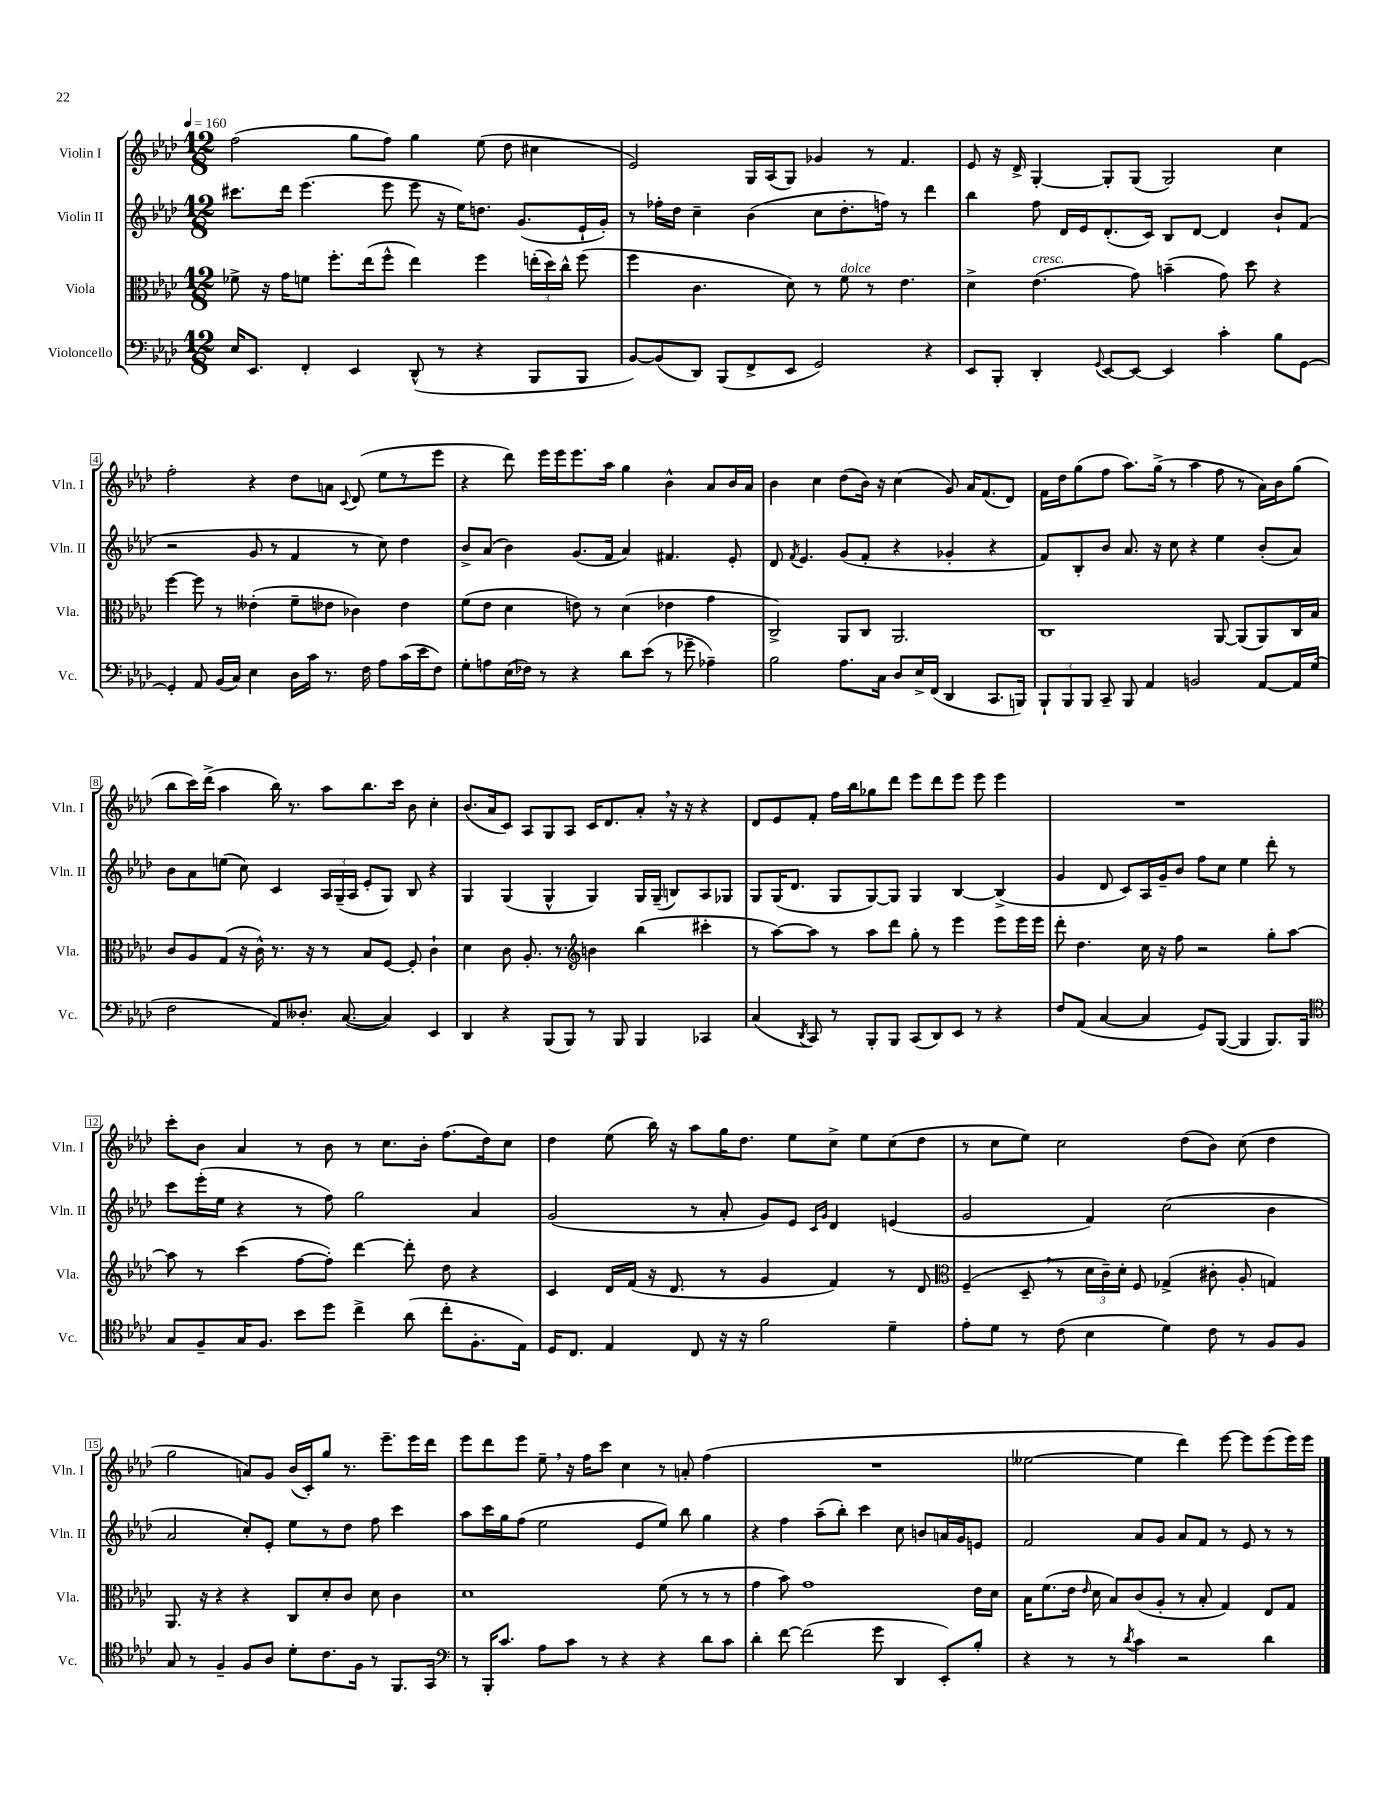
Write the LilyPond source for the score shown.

<<
\new StaffGroup <<
\new Staff = "s0" \with { instrumentName = "Violin I" shortInstrumentName = "Vln. I" } {
    \clef treble \key aes \major \numericTimeSignature \time 12/8 \tempo 4 = 160
    \autoBeamOff f''2( g''8[ f''8]) g''4 ees''8( des''8 cis''4 |
    ees'2) g16[ aes16( g8]) ges'4 r8 f'4. |
    ees'8 r16 des'16-> g4~-. g8[-. g8]( g2) c''4 |
    f''2-. r4 des''8[ a'8] \appoggiatura { c'8 } des'8( ees''8[ r8 ees'''8] |
    r4 des'''8) ees'''16[ ees'''16 ees'''8. aes''16] g''4 bes'4-^ aes'8[ bes'16 aes'16] |
    bes'4 c''4 des''8[( bes'16]) r16 c''4( g'8) aes'16[ f'8.( des'8]) |
    f'16[ des''16 g''8( f''8] aes''8.[) g''16]->( r8 aes''4 f''8 r8 aes'16[) bes'16 g''8]( |
    bes''8[ c'''16) des'''16]->( aes''4 bes''16) r8. aes''8[ bes''8. c'''16] bes'8 c''4-. |
    bes'8.[( aes'16 c'8]) aes8[ g8 aes8] c'16[ des'8. aes'8]-. \breathe r16 r16 r4 |
    des'8[ ees'8 f'8]-. f''16[ bes''16 ges''8 des'''8] ees'''8[ des'''8 ees'''8] ees'''8 ees'''4 |
    R1. |
    c'''8[-. bes'8] aes'4 r8 bes'8 r8 c''8.[ bes'16]-. f''8.[( des''16) c''8] |
    des''4 ees''8( bes''16) r16 aes''8[ g''16 des''8.] ees''8[ c''8]-> ees''8[ c''8( des''8] |
    r8 c''8[ ees''8]) c''2 des''8[( bes'8]) c''8( des''4 |
    g''2 a'8[) g'8] bes'16[( c'16-.) g''8] r8. ees'''8.[-- ees'''16 des'''16] |
    ees'''8[ des'''8 ees'''8] ees''8-- \breathe r16 f''16[ c'''8] c''4 r8 a'8-. f''4( |
    R1. |
    eeses''2~ eeses''4 des'''4) ees'''8~ ees'''8[ ees'''8( ees'''16) ees'''16] \bar "|." |
}
\new Staff = "s1" \with { instrumentName = "Violin II" shortInstrumentName = "Vln. II" } {
    \clef treble \key aes \major \numericTimeSignature \time 12/8
    \autoBeamOff cis'''8.[ des'''16] ees'''4.( ees'''8 ees'''8 r16 ees''16[) d''8.] g'8.[( ees'16-! g'16]-.) |
    r8 fes''16[-. des''16] c''4-- bes'4( c''8[ des''8.-. f''16]) r8 des'''4 |
    bes''4 f''8 des'16[ ees'16 des'8.-.( c'16]) bes8[ des'8]~ des'4 bes'8[-! f'8]( |
    r2 g'8 r8 f'4 r8 c''8) des''4 |
    bes'8[-> aes'8]( bes'4) g'8.[( f'16] aes'4) fis'4. ees'8-. |
    des'8 \acciaccatura { f'8 } ees'4. g'8[( f'8]-. r4 ges'4-. r4 |
    f'8[) bes8-. bes'8] aes'8. r16 c''8 r4 ees''4 bes'8[-.( aes'8]) |
    bes'8[ aes'8 e''8]( c''8) c'4 \tuplet 3/2 { aes16[ g16--( aes16] } ees'8[-. g8]) bes8 r4 |
    g4 g4( g4-^ g4) g16[ g16]--( b8[) aes8 ges8] |
    g8[ g16( des'8.] g8[ g8~) g8] g4 bes4~ bes4->( |
    g'4 des'8 c'8[) aes16 g'16-- bes'8] f''8[ c''8] ees''4 des'''8-. r8 |
    c'''8[ ees'''16-.( ees''16] r4 r8 f''8) g''2 aes'4 |
    g'2( r8 aes'8-. g'8[) ees'8] \grace { c'16[ g'16] } des'4 e'4( |
    g'2 f'4) c''2( bes'4 |
    aes'2 c''8[-.) ees'8]-. ees''8[ r8 des''8] f''8 c'''4 |
    aes''8[ c'''16 g''16 f''8]( ees''2 ees'8[ ees''8]) bes''8 g''4 |
    r4 f''4 aes''8[--( bes''8]-.) c'''4 c''8 b'8[ a'16 g'16 e'8] |
    f'2 aes'8[ g'8] aes'8[ f'8] r8 ees'8 r8 r8 \bar "|." |
}
\new Staff = "s2" \with { instrumentName = "Viola" shortInstrumentName = "Vla." } {
    \clef alto \key aes \major \numericTimeSignature \time 12/8
    \autoBeamOff fes'8-> r16 g'16[ f'8] f''8.[-. ees''16( f''8]-^ ees''4) f''4 \tuplet 3/2 { e''16[-.( des''16) c''16]-^ } f''8( |
    f''4 c'4. des'8) r8 f'8^\markup { \italic "dolce" } r8 ees'4. |
    des'4-> ees'4.^\markup { \italic "cresc." }( g'8) b'4--( g'8) des''8 r4 |
    f''4~ f''8 r8 eeses'4-.( f'8[-- ees'8] ces'4) ees'4 |
    f'8[( ees'8] des'4 e'8) r8 des'4( ees'4 g'4 |
    c2->) aes,8[ c8] aes,2. |
    c1 aes,8~ aes,8[( aes,8) c16 bes16] |
    c'8[ aes8 g8]( r16 c'16-^) r8. r16 r8 bes8[ f8]~ f8-. c'4-! |
    des'4 c'8 aes8.-. r8. \clef treble b'4 bes''4( cis'''4-. |
    r8 aes''8[~) aes''8] r8 aes''8[ des'''8] g''8-. r8 ees'''4 ees'''8[ ees'''16 ees'''16] |
    des'''8-. des''4. c''16 r16 f''8 r2 g''8[-. aes''8]~ |
    aes''8 r8 c'''4( f''8[~ f''8]-.) des'''4~ des'''8-. des''8 r4 |
    c'4 des'16[ f'16]( r16 des'8. r8 g'4 f'4) r8 des'8 |
    \clef alto f4--( des8-- \breathe r8 \tuplet 3/2 { des'16[ c'16--) des'16]-. } f8 ges4->( cis'8-. aes8-. g4) |
    aes,8. r16 r4 r4 c8[ des'8-. c'8] des'8 c'4 |
    des'1 f'8( r8 r8 r8 |
    g'4 bes'8) g'1 ees'16[ des'16] |
    bes16[ f'8.( ees'16] \grace { ees'16 } des'16 bes8[) c'8( aes8]-. r8 bes8-. g4) ees8[ g8] \bar "|." |
}
\new Staff = "s3" \with { instrumentName = "Violoncello" shortInstrumentName = "Vc." } {
    \clef bass \key aes \major \numericTimeSignature \time 12/8
    \autoBeamOff ees16[ ees,8.] f,4-. ees,4 des,8-^( r8 r4 bes,,8[ bes,,8] |
    bes,8[~) bes,8( des,8]) bes,,8[( f,8-> ees,8] g,2) r4 |
    ees,8[ bes,,8]-. des,4-. \appoggiatura { g,8 } ees,8[~ ees,8]~ ees,4 c'4-. bes8[ g,8]~ |
    g,4-. aes,8 bes,16[( c16]) ees4 des16[ c'16] r8. f16 aes8[ c'16( ees'16 f8]) |
    g8[-. a8 ees16( fes16]) r8 r4 des'8[ ees'8]( r8 ges'8-- aes4--) |
    bes2 aes8.[ c16] des8[ ees16-> f,16]( des,4 c,8.[ b,,16]) |
    \tuplet 3/2 { bes,,8[-! bes,,8 bes,,8] } c,8-- bes,,8 aes,4 b,2 aes,8[~ aes,16 g16]( |
    f2 aes,8[) deses8.]-. c8.~( c4) ees,4 |
    des,4 r4 bes,,8[( bes,,8]) r8 bes,,8 bes,,4 ces,4 |
    c4( \acciaccatura { des,8 } c,8) r8 bes,,8[-. bes,,8] c,8[( des,8) ees,8] r8 r4 |
    f8[ aes,8]( c4~ c4 g,8[) bes,,8]~( bes,,4 bes,,8.[) bes,,16] |
    \clef tenor g8[ f8-- g16 f8.] bes'8[ des''8] c''4-> aes'8( c''8[-. f8.-. ees16]) |
    des16[ c8.] ees4 c8 r16 r16 f'2 des'4-- |
    ees'8[-. des'8] r8 c'8( bes4 des'4) c'8 r8 f8[ f8] |
    g8 r8 f4-- f8[ aes8] des'8[-. c'8. f16] r8 f,8.[ g,16] |
    \clef bass r8 bes,,16[-. c'8.] aes8[ c'8] r8 r4 r4 des'8[ c'8] |
    des'4-. f'8~ f'2( g'8 des,4 ees,8[-.) bes8]-. |
    r4 r8 r8 \acciaccatura { des'8 } c'4 r2 des'4 \bar "|." |
}
>>
>>
\layout { \context { \Score \override BarNumber.stencil = #(make-stencil-boxer 0.1 0.3 ly:text-interface::print) } }
